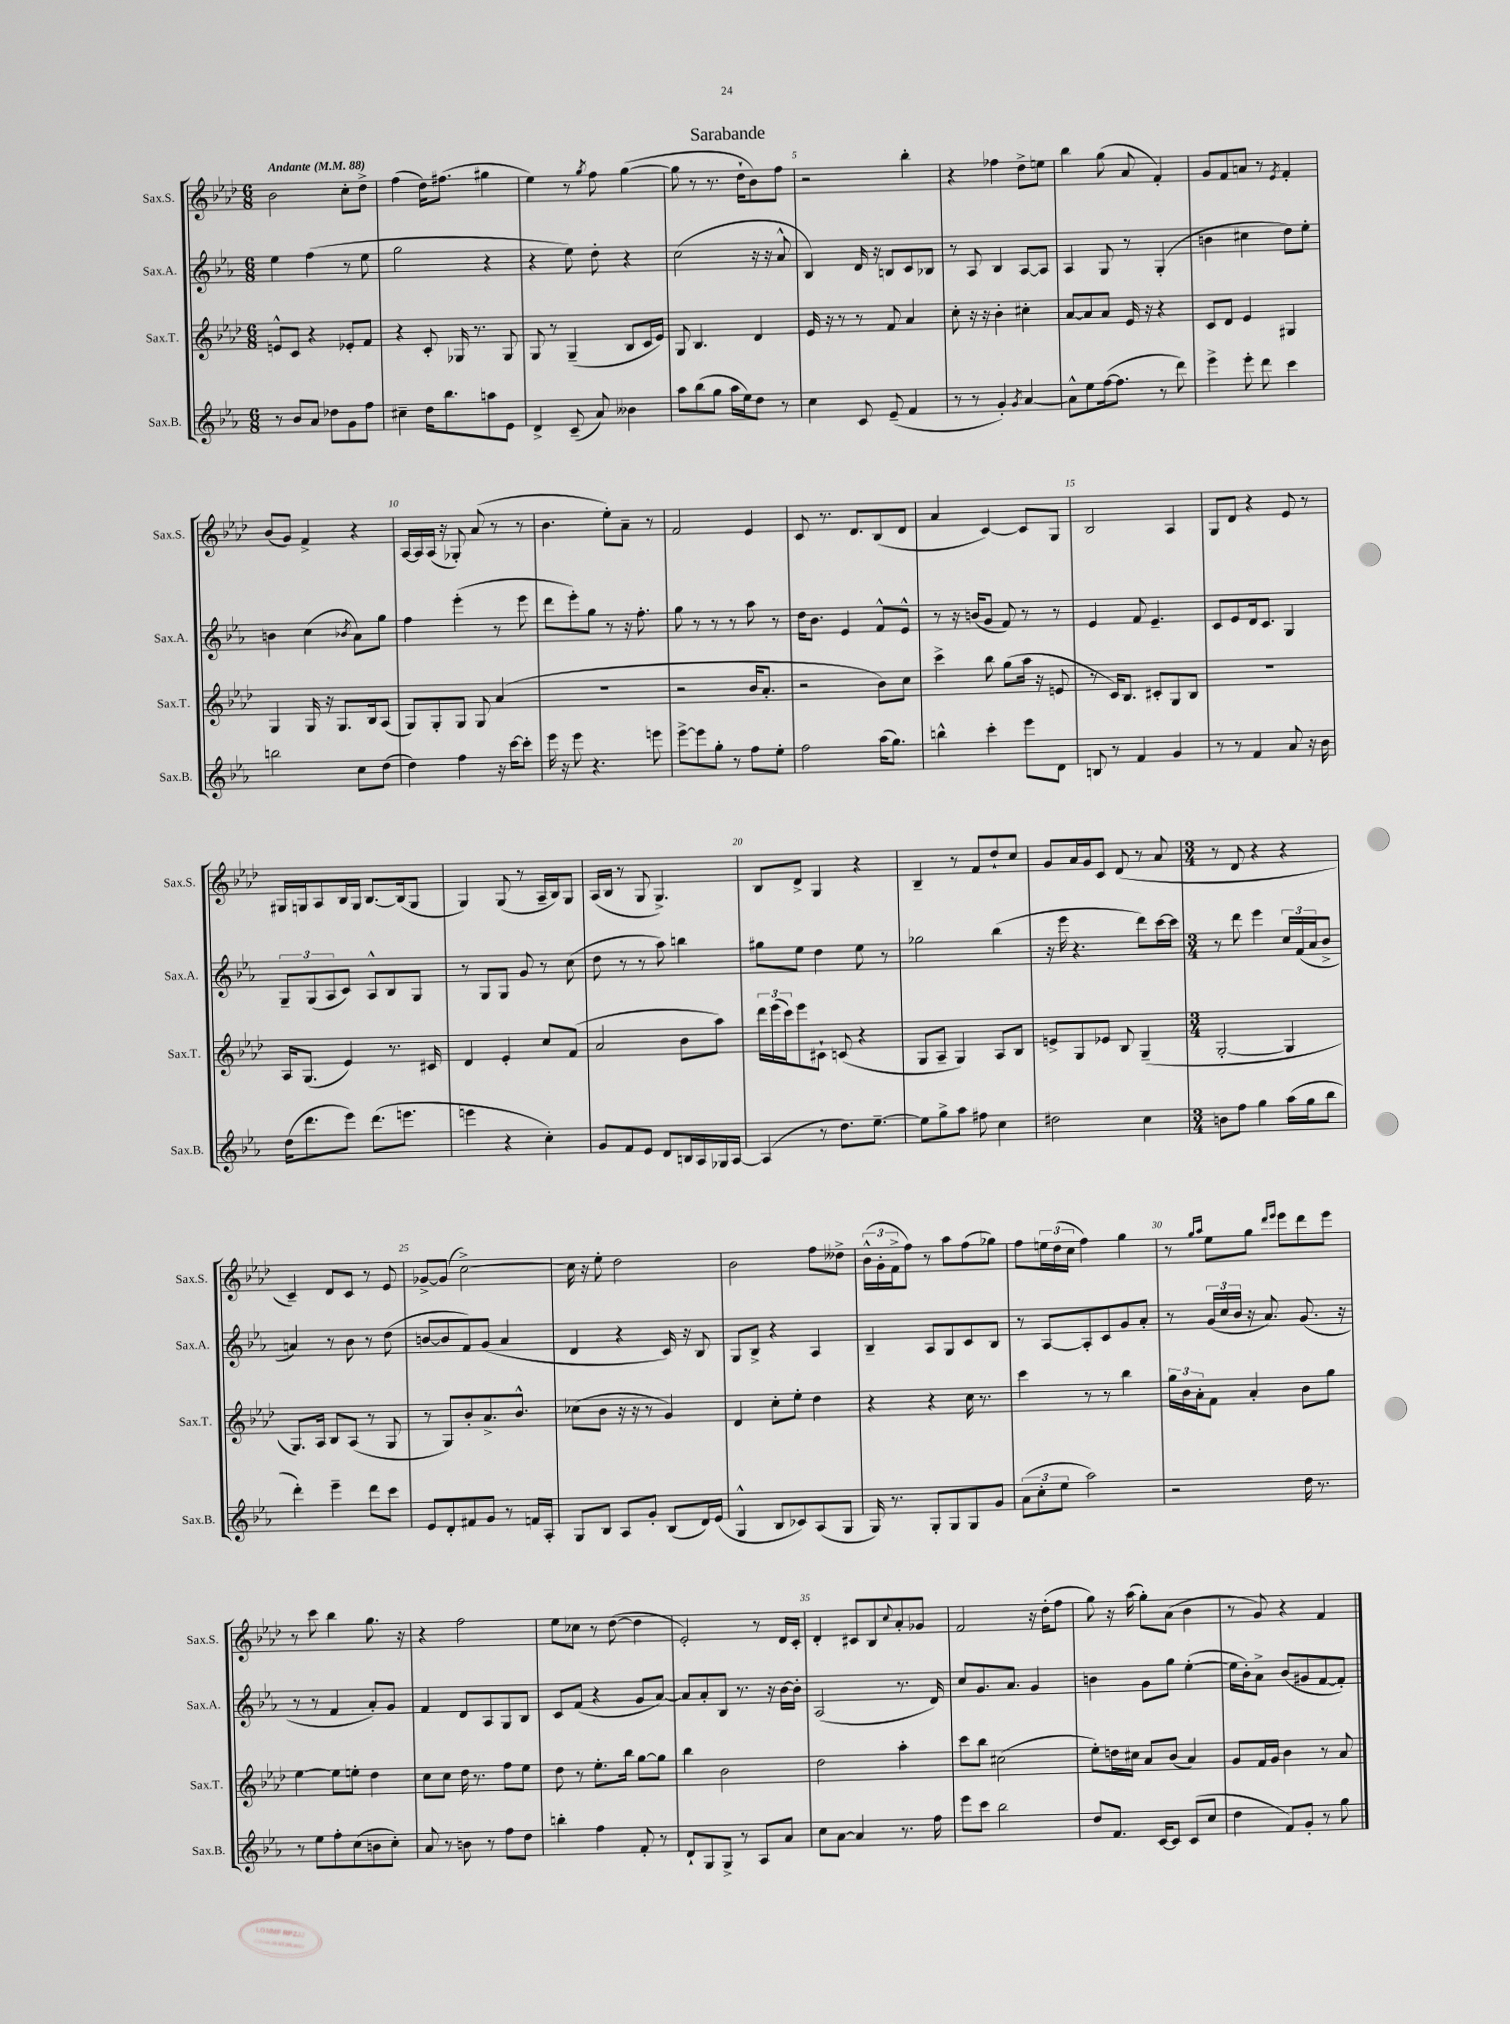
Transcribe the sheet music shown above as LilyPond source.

\header { title = "Sarabande" }
<<
\new StaffGroup <<
\new Staff = "s0" \with { instrumentName = "Sax.S." shortInstrumentName = "Sax.S." } {
    \clef treble \key aes \major \numericTimeSignature \time 6/8 \tempo "Andante" 4 = 88
    bes'2 c''8-. des''8-> |
    f''4( des''16) fis''8.( gis''4 |
    ees''4) r8 \acciaccatura { g''8 } f''8 g''4~( |
    g''8 r8 r8. des''16-! bes'8) f''8 |
    r2 bes''4-. |
    r4 fes''4 des''8-> e''8 |
    bes''4 g''8( aes'8 f'4-.) |
    g'8 f'8 a'8 r8 \acciaccatura { ees'8 } f'4-. |
    bes'8( g'8) f'4-> r4 |
    aes16~ aes16 aes16( r16 ges8-.) aes'8( r8 r8 |
    bes'4. ees''8-.) aes'8-- r8 |
    f'2 ees'4 |
    c'8 r8. des'8. bes8( des'8 |
    aes'4 c'4~) c'8 g8 |
    bes2 aes4 |
    g8 des'8 r4 ees'8 r8 |
    gis16 g16 aes8 bes16 g16 bes8.~ bes16( g8 |
    g4) g8( r8 aes16-- bes16) g8 |
    aes16( bes16 r8 g8 g4.->) |
    bes8 des'8-> g4 r4 |
    bes4-- r8 f'8 des''8-! c''8 |
    g'8 aes'16 g'16 c'8 des'8( r8 aes'8 |
    \numericTimeSignature \time 3/4 r8 des'8 r4 r4 |
    c'4--) des'8 c'8 r8 ees'8 |
    ges'8~-> ges'8( c''2~->) |
    c''16 r16 ees''8-. des''2 |
    bes'2 f''8 deses''8-> |
    \tuplet 3/2 { bes'16-^( g'16-. f'16-> } f''8) r8 aes''8 f''8( ges''8) |
    f''8 \tuplet 3/2 { e''16 des''16( c''16 } f''4) g''4 |
    r8 \grace { g''16 aes''16 } ees''8 g''8 \grace { des'''16 ees'''16 } ees'''8 des'''8 ees'''8 |
    r8 c'''8 bes''4 g''8. r16 |
    r4 f''2 |
    ees''8 ces''8 r8 des''8~( des''4 |
    ees'2-.) r8 des'16 c'16-. |
    des'4-. cis'8 bes8 \appoggiatura { c''8 } aes'8-. ges'8 |
    f'2 r16 des''16-.( f''8 |
    g''8) r16 aes''16( g''8-.) aes'8( bes'4 |
    r8 g'8) r4 f'4 \bar "|." |
}
\new Staff = "s1" \with { instrumentName = "Sax.A." shortInstrumentName = "Sax.A." } {
    \clef treble \key ees \major \numericTimeSignature \time 6/8
    ees''4 f''4( r8 ees''8 |
    g''2 r4 |
    r4 ees''8) d''8-. r4 |
    c''2( r16 r16 aes'8-^ |
    bes4) d'16 r16 b8 c'8 bes8 |
    r8 aes8 bes4 aes8~ aes8 |
    aes4 g8 r8 g4-.( |
    b'4 cis''4 d''8) ees''8-. |
    b'4 c''4( \acciaccatura { bes'8 } aes'8) g''8 |
    f''4 ees'''4-.( r8 ees'''8 |
    d'''8 ees'''8-.) g''8 r8 r16 f''8.-. |
    g''8 r8 r8 r8 aes''8 r8 |
    d''16 bes'8. ees'4 f'8-^ ees'8-^ |
    r8 r16 b'16( g'8 f'8) r8 r8 |
    ees'4 f'8 ees'4.-- |
    c'8 ees'8 d'16 c'8. g4 |
    \tuplet 3/2 { g8-- g8( aes8 } c'8) aes8-^ bes8 g8 |
    r8 g8 g8 g'8 r8 c''8( |
    d''8 r8 r8 aes''8) b''4 |
    gis''8 ees''8 d''4 ees''8 r8 |
    ges''2 bes''4( |
    r16 ees'''16 r4. d'''8) c'''16~ c'''16 |
    \numericTimeSignature \time 3/4 r8 d'''8 ees'''4 \tuplet 3/2 { c''16 f'16( aes'16 } bes'8-> |
    a'4) r8 bes'8 r8 d''8( |
    b'8~ b'8 f'8) g'8( aes'4 |
    d'4 r4 c'16) r16 bes8 |
    g8 bes8-> r4 aes4 |
    bes4-- aes8 g8 c'8 bes8 |
    r8 aes8~ aes8-. c'8 g'8 aes'8-. |
    r8 \tuplet 3/2 { g'16( c''16 bes'16 } r16 aes'8.) g'8.( r16 |
    r8 r8 f'4 aes'8-.) g'8 |
    f'4 d'8 aes8 g8 bes8 |
    c'8 f'8( r4 g'8 aes'8~) |
    aes'8 aes'8-. bes8 r8. r16 bes'16~ bes'16-. |
    aes2( r8. d'16) |
    c''8 g'8. aes'8. g'4 |
    b'4 g'8 g''8 ees''4~-.( |
    ees''16 bes'16-.) aes'8-> bes'8( gis'8 f'8~ f'8-.) \bar "|." |
}
\new Staff = "s2" \with { instrumentName = "Sax.T." shortInstrumentName = "Sax.T." } {
    \clef treble \key aes \major \numericTimeSignature \time 6/8
    e'8-^ c'8 r4 ees'8-. f'8 |
    r4 c'8-. ges16 r8. ges8 |
    g8 r8 g4--( bes8 c'16 ees'16) |
    g8 bes4. des'4 |
    ees'16 r16 r8 r8 f'8 aes'4 |
    c''8-. r16 r16 bes'4-. cis''4-. |
    aes'8~ aes'8 aes'8 ees'16 r16 r4 |
    c'8 des'8 ees'4 gis4 |
    g4 g16 r16 g8. bes16 aes8( |
    g8) g8-. g8 g8 aes'4( |
    R2. |
    r2 bes'16 aes'8.-. |
    r2 bes'8) c''8 |
    c'''4-> bes''8 g''8( aes''16 r16 e'8 |
    r8 c'16) bes8. cis'8-. g8 bes8 |
    R2. |
    aes16 g8.( ees'4) r8. cis'16 |
    des'4 ees'4-. c''8 f'8( |
    aes'2 bes'8 aes''8) |
    \tuplet 3/2 { des'''16 ees'''16( c'''16) } ees'''8 cis'8-! c'8( r4 |
    g8 aes8-- g4) aes8 bes8 |
    e'8-> g8 ees'8 bes8 g4--( |
    \numericTimeSignature \time 3/4 g2~-. g4 |
    g8.) aes16 bes8 aes8( r8 g8 |
    r8 g8) bes'8-. aes'8.-> bes'8.-^ |
    ces''8( bes'8 r16 r16 r8 g'4) |
    des'4 c''8-. ees''8-. des''4 |
    r4 r4 c''16 r8. |
    c'''4 r8 r8 bes''4 |
    \tuplet 3/2 { g''16 bes'16 aes'16-. } f'8 aes'4-. bes'8 g''8 |
    ees''4~ ees''8 e''8-. des''4 |
    c''8 c''8 des''16 r8. f''8 ees''8 |
    des''8 r8 ees''8.-. bes''16 g''8~ g''8 |
    bes''4 bes'2 |
    des''2 aes''4-. |
    c'''8 bes''8 cis''2( |
    ees''8-.) d''16 cis''16 aes'8 bes'8( aes'4) |
    g'8 f'16 g'16 bes'4 r8 aes'8 \bar "|." |
}
\new Staff = "s3" \with { instrumentName = "Sax.B." shortInstrumentName = "Sax.B." } {
    \clef treble \key ees \major \numericTimeSignature \time 6/8
    r8 bes'8 aes'8 des''8 g'8 f''8 |
    cis''4-- d''16 bes''8. a''8 ees'8 |
    d'4-> c'8--( aes'8) beses'4 |
    aes''8 bes''8( g''8 aes''16 ees''16) d''8 r8 |
    c''4 c'8 ees'8--( f'4 |
    r8 r8 g'4-.) \acciaccatura { g'8 } aes'4~ |
    aes'8-^ ees''8 f''16~( f''8. r8 d'''8) |
    ees'''4-> ees'''8-. d'''8 c'''4 |
    b''2 c''8 d''8( |
    d''4) f''4 r16 c'''16~ c'''8-. |
    ees'''16 r16 ees'''8 r4. e'''8 |
    ees'''8~-> ees'''8 g''8-. r8 f''8 ees''8-. |
    f''2 aes''16( g''8.) |
    b''4-^ c'''4-. ees'''8 d'8 |
    b8 r8 f'4 g'4 |
    r8 r8 f'4 aes'8 r16 bes'16 |
    d''16( d'''8. ees'''8) d'''8.( e'''8. |
    e'''4 r4 c''4-.) |
    g'8 f'8 ees'8 d'8 b16 aes16 ges16 aes16~ |
    aes4( r8 d''8.) ees''8.~-- |
    ees''8 g''8-> aes''8 fis''8 c''4 |
    dis''2 c''4 |
    \numericTimeSignature \time 3/4 b'8 f''8 g''4 aes''16( g''16 bes''8 |
    d'''4-.) ees'''4-- d'''8 c'''8 |
    ees'8 d'8-. fis'8 g'8 r8 f'16 aes16-. |
    g8 bes8 aes8 g'8-. bes8( d'16) ees'16( |
    g4-^ bes8 ces'8) aes8( g8 |
    g16) r8. g8-. g8 g8 g'8 |
    \tuplet 3/2 { aes'8( c''8-. ees''8 } aes''2) |
    r2 d''16 r8. |
    r8 ees''8 f''8-. c''8( b'8 c''8-.) |
    aes'8 r8 b'8 r8 f''8 d''8 |
    b''4-. f''4 f'8-. r8 |
    d'8-! g8 g8-> r8 aes8 aes'8 |
    c''8 aes'8~ aes'4 r8. f''16 |
    ees'''8 c'''8 bes''2 |
    d''8 f'8. c'16~ c'8 c'8( c''8 |
    d''4 f'8) g'8-. r8 g''8 \bar "|." |
}
>>
>>
\layout { \context { \Score \override BarNumber.break-visibility = ##(#f #t #t) barNumberVisibility = #(every-nth-bar-number-visible 5) } }
